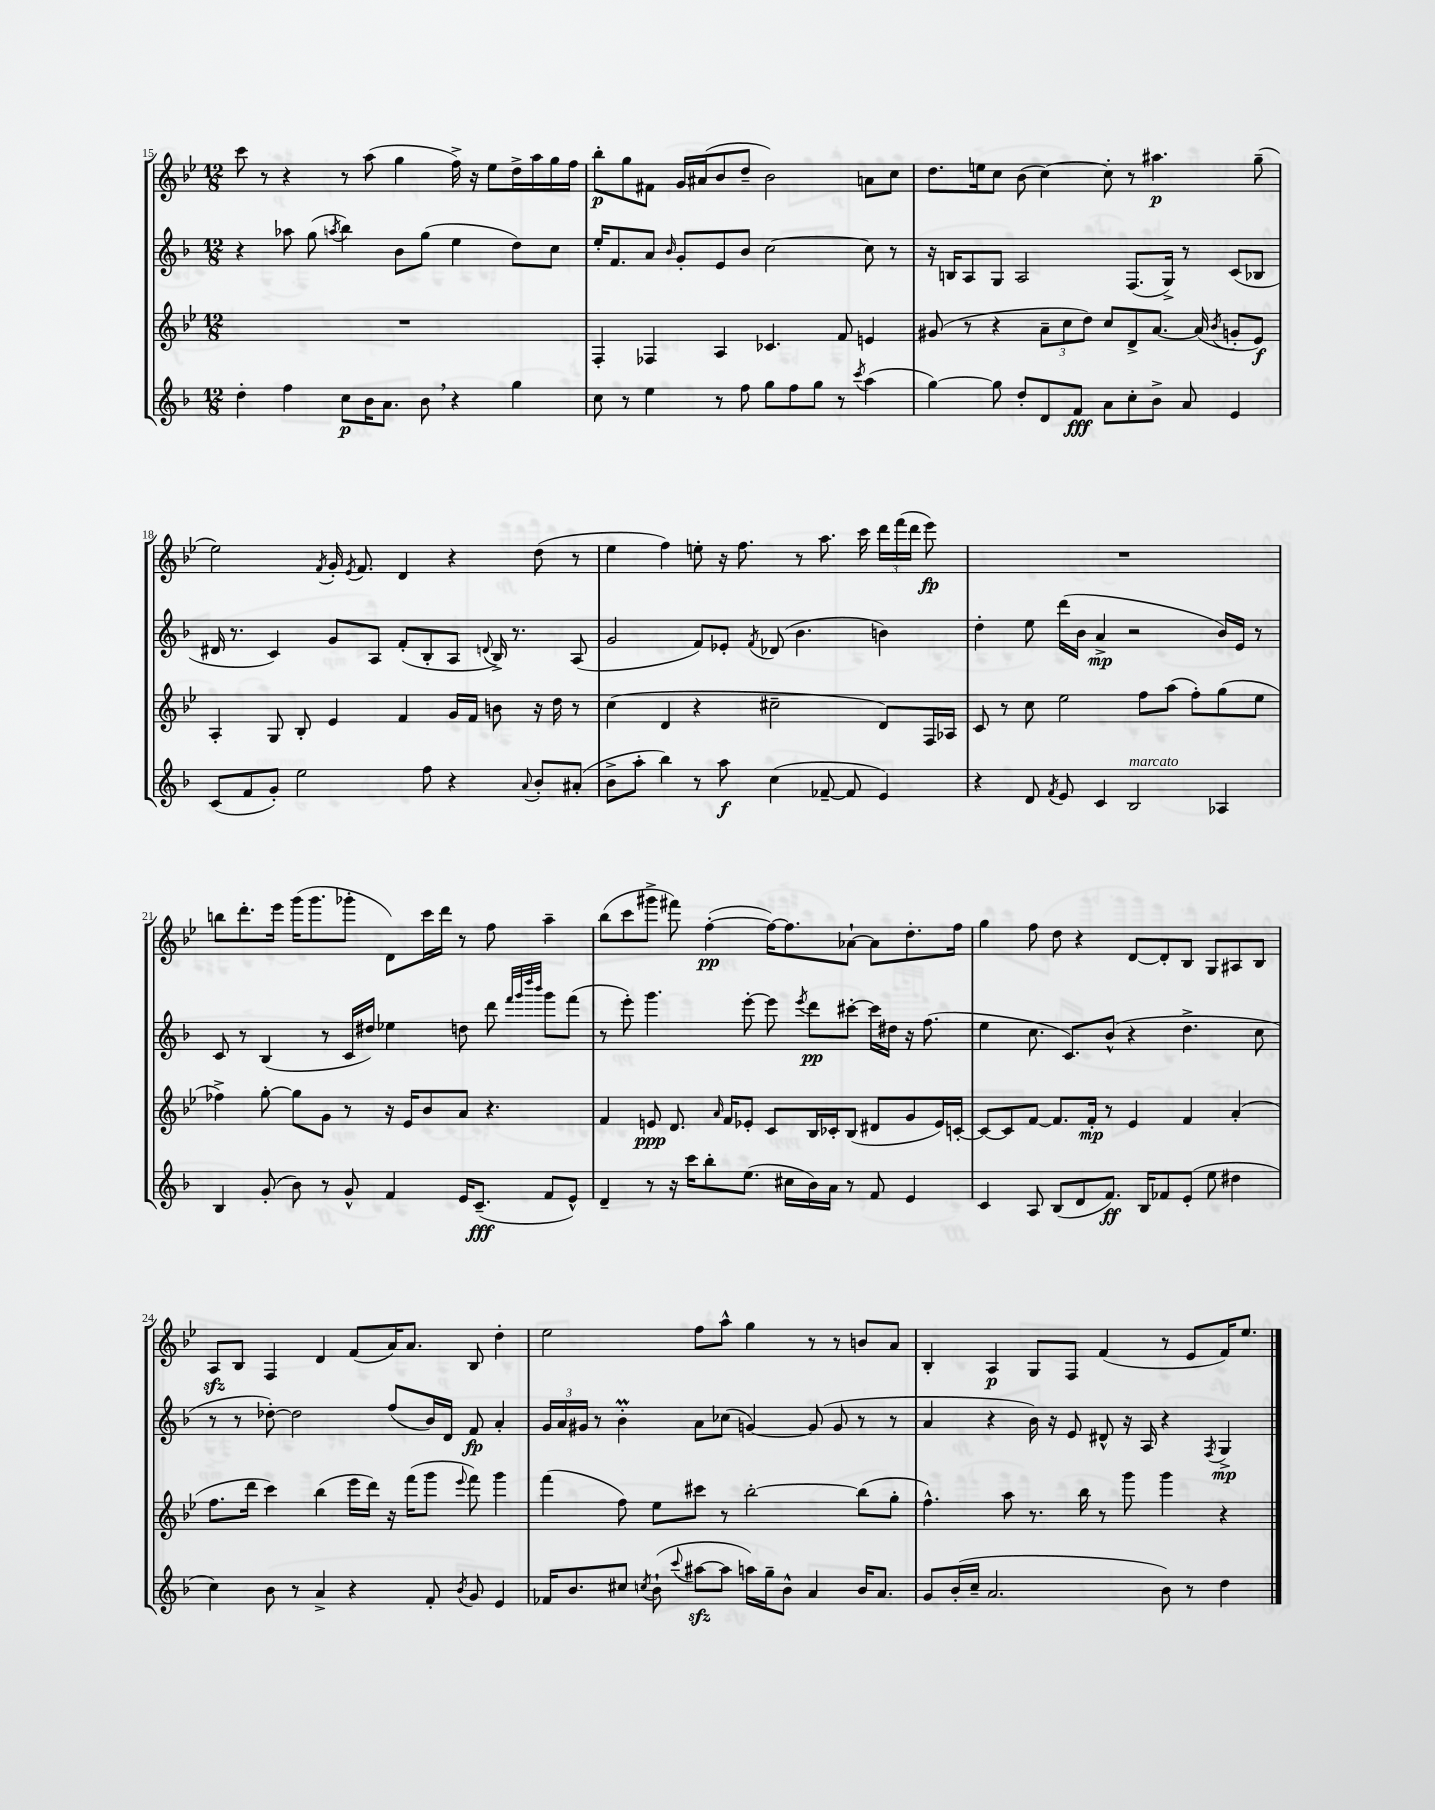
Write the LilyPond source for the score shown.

<<
\new StaffGroup <<
\new Staff = "s0" {
    \clef treble \key bes \major \numericTimeSignature \time 12/8
    \autoBeamOff c'''8 r8 r4 r8 a''8( g''4 f''16->) r16 ees''8[ d''16-> a''16 g''16 f''16] |
    bes''8[-.\p g''8 fis'8] g'16[ ais'16( bes'8 d''8]-- bes'2) a'8[ c''8] |
    d''8.[ e''16 c''8] bes'8( c''4~) c''8-. r8 ais''4.\p g''8--( |
    ees''2) \acciaccatura { f'8 } g'16-. \acciaccatura { ees'8 } f'8. d'4 r4 d''8( r8 |
    ees''4 f''4) e''8-. r16 f''8. r8 a''8. c'''16 \tuplet 3/2 { d'''16[ f'''16( d'''16] } ees'''8\fp) |
    R1. |
    b''8[ d'''8.-. ees'''16] g'''16[( g'''8. ges'''8]-. d'8[) c'''16 d'''16] r8 f''8 a''4-- |
    bes''8[( c'''8 gis'''8]-> fis'''8) f''4~-.\pp( f''16[~) f''8. aes'8]~-! aes'8[ d''8.-. f''16] |
    g''4 f''8 d''8 r4 d'8[~ d'8-. bes8] g8[ ais8 bes8] |
    a8[\sfz bes8] f4 d'4 f'8[( a'16) a'8.] bes8 d''4-. |
    ees''2 f''8[ a''8]-^ g''4 r8 r8 b'8[ a'8] |
    bes4-. a4\p g8[ f8] f'4( r8 ees'8[ f'16) ees''8.] \bar "|." |
}
\new Staff = "s1" {
    \clef treble \key f \major \numericTimeSignature \time 12/8
    \autoBeamOff r4 aes''8 g''8( \acciaccatura { a''8 } bes''4) bes'8[ g''8]( e''4 d''8[) c''8] |
    e''16[-. f'8. a'8] \grace { bes'16 } g'8[-. e'8 bes'8] c''2~ c''8 r8 |
    r16 b16[ a8 g8] a2 f8.[( g16]->) r8 c'8[( bes8] |
    dis'16 r8. c'4) g'8[ a8] f'8[-.( bes8-. a8] \appoggiatura { d'8 } bes16->) r8. a8( |
    g'2 f'8[) ees'8]-. \acciaccatura { f'8 } des'8( bes'4. b'4) |
    d''4-. e''8 d'''16[( bes'16] a'4->\mp r2 bes'16[) e'16] r8 |
    c'8 r8 bes4( r8 c'16[ dis''16]) ees''4 d''8 d'''8 \grace { f'''32[ g'''32 d''''32 bes'''32] } g'''8[ f'''8]( |
    r8 e'''8-.) g'''4. e'''8~-. e'''8 \acciaccatura { e'''8 } d'''8[\pp cis'''8]~-. cis'''16[ dis''16] r16 f''8.( |
    e''4 c''8. c'8.[) bes'8]-^( r4 d''4.-> c''8 |
    r8 r8 des''8~-.) des''2 f''8[( bes'16) d'16] f'8\fp a'4-. |
    \tuplet 3/2 { g'16[ a'16 gis'16] } r8 bes'4-.\prall a'8[ ces''8]( g'4~) g'8( g'8 r8 r8 |
    a'4 r4 bes'16) r16 e'8 dis'8-^ r16 a16 r4 \acciaccatura { f8 } g4->\mp \bar "|." |
}
\new Staff = "s2" {
    \clef treble \key bes \major \numericTimeSignature \time 12/8
    \autoBeamOff R1. |
    f4-. fes4 a4 ces'4. f'8 e'4 |
    gis'8( r8 r4 \tuplet 3/2 { a'8[-- c''8 d''8]) } c''8[ d'8-> a'8.]~ a'16( \acciaccatura { bes'8 } g'8[-. ees'8]\f) |
    a4-. g8 bes8-. ees'4 f'4 g'16[ f'16] b'8 r16 d''16 r8 |
    c''4( d'4 r4 cis''2-- d'8[) f16 aes16] |
    c'8 r8 c''8 ees''2 f''8[ a''8]( f''8[-.) g''8( ees''8] |
    fes''4->) g''8~-. g''8[ g'8] r8 r16 ees'16[ bes'8 a'8] r4. |
    f'4 e'8\ppp d'8. \grace { a'16 } f'16[ ees'8]-. c'8[ bes16 ces'16-. bes8]( dis'8[ g'8 ees'16) c'16]~-. |
    c'8[~ c'8 f'8]~ f'8.[ f'16]-.\mp r8 ees'4 f'4 a'4-.( |
    f''8.[ d'''16] c'''4) bes''4( ees'''16[ d'''16]) r16 f'''16[( g'''8] \appoggiatura { ees'''8 } f'''8) g'''4 |
    f'''4( f''8) ees''8[ cis'''8] r8 bes''2~-. bes''8[( g''8]-. |
    f''4.-^) a''8 r8. bes''16 r8 g'''8 g'''4 r4 \bar "|." |
}
\new Staff = "s3" {
    \clef treble \key f \major \numericTimeSignature \time 12/8
    \autoBeamOff d''4-. f''4 c''8[\p bes'16 a'8.] bes'8 \breathe r4 g''4 |
    c''8 r8 e''4 r8 f''8 g''8[ f''8 g''8] r8 \acciaccatura { c'''8 } a''4( |
    g''4~) g''8 d''8[-. d'8 f'8]\fff a'8[ c''8-. bes'8]-> a'8 e'4 |
    c'8[( f'8 g'8]-.) e''2 f''8 r4 \appoggiatura { a'8 } bes'8[-. ais'8]-.( |
    bes'8[-> a''8]-. bes''4) r8 a''8\f c''4( fes'8~-- fes'8 e'4) |
    r4 d'8 \acciaccatura { f'8 } e'8 c'4 bes2^\markup { \italic "marcato" } aes4 |
    bes4 g'8-.( bes'8) r8 g'8-^ f'4 e'16[ c'8.]--\fff( f'8[ e'8]-^) |
    d'4-- r8 r16 c'''16[ bes''8-. e''8.]( cis''16[ bes'16) a'16] r8 f'8 e'4 |
    c'4 a8 bes8[( d'8 f'8.]\ff) bes16[ fes'8 e'8]-.( e''8 dis''4 |
    c''4) bes'8 r8 a'4-> r4 f'8-. \acciaccatura { bes'8 } g'8 e'4 |
    fes'16[ bes'8. cis''8] \acciaccatura { c''8 } bes'8-!( \appoggiatura { c'''8 } ais''8[~\sfz ais''8] a''16[) g''16-- bes'8]-^ a'4 bes'16[ a'8.] |
    g'8[ bes'16-.( c''16]-- a'2. bes'8) r8 d''4 \bar "|." |
}
>>
>>
\layout { \context { \Score currentBarNumber = #15 } }
